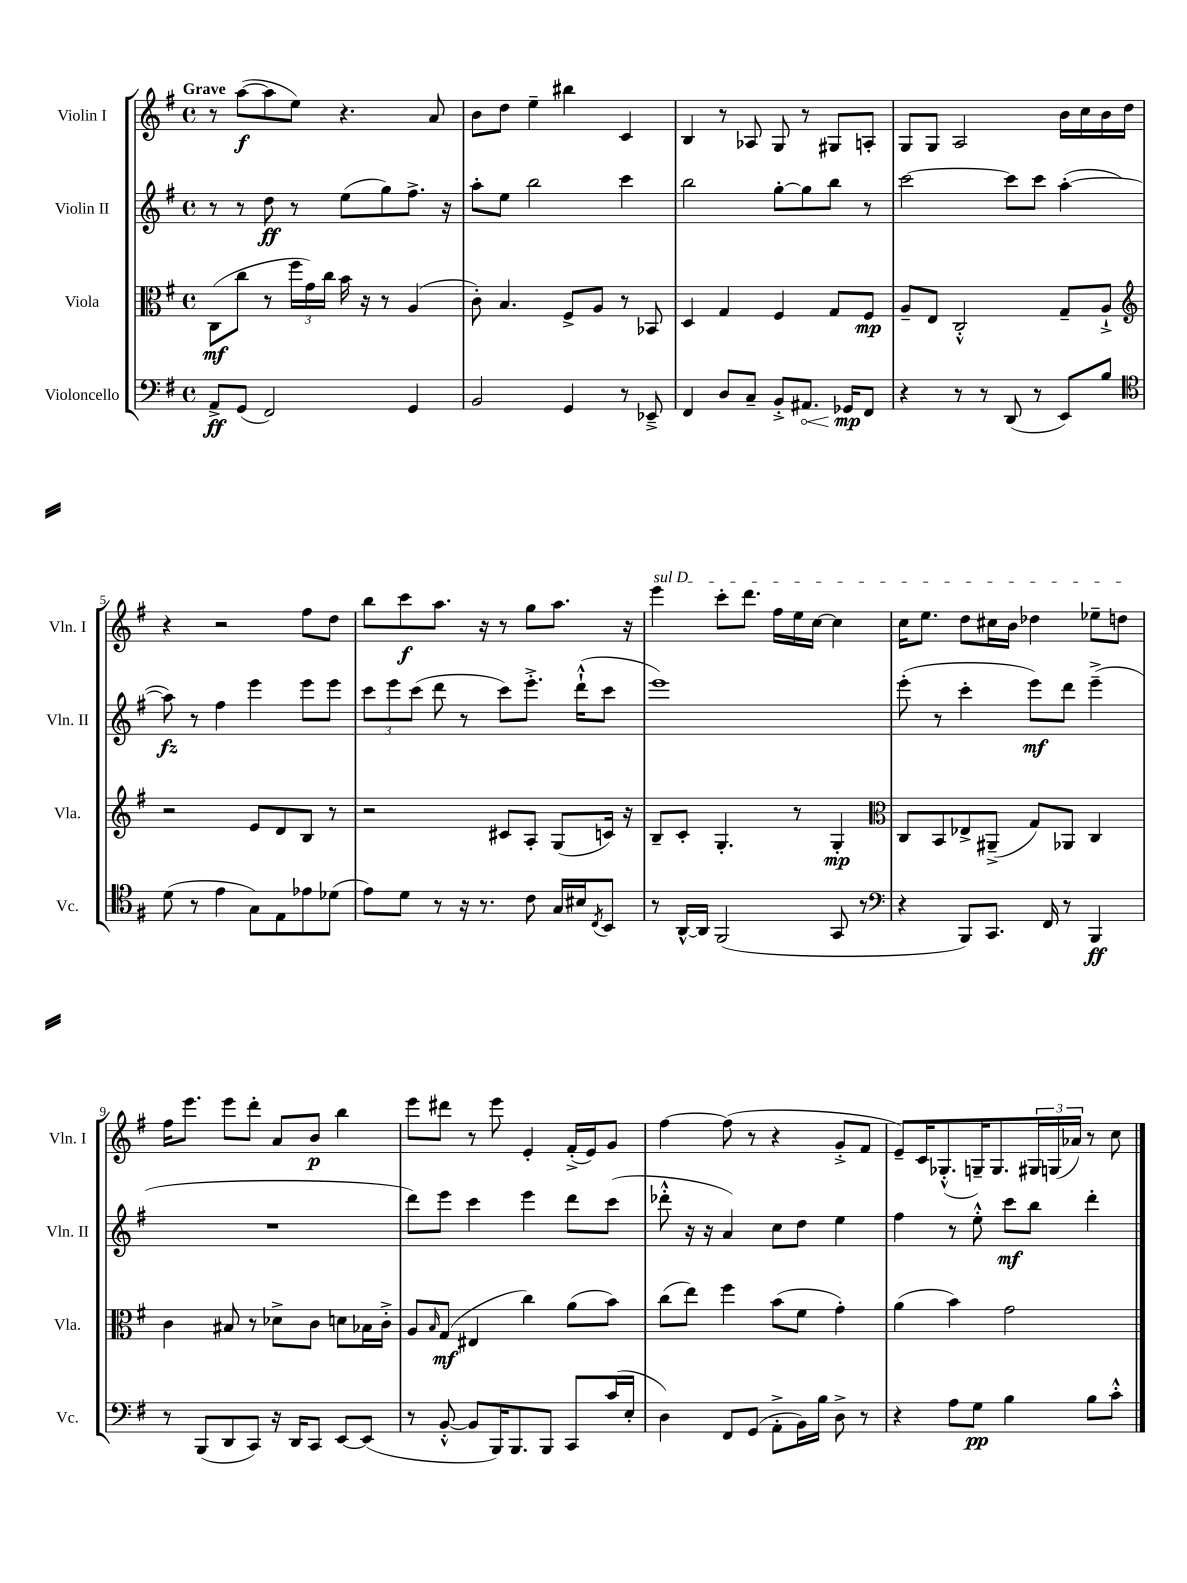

**kern	**dynam	**kern	**dynam	**kern	**dynam	**kern	**dynam
*part4	*part4	*part3	*part3	*part2	*part2	*part1	*part1
*staff4	*staff4	*staff3	*staff3	*staff2	*staff2	*staff1	*staff1
*I"Violoncello	*	*I"Viola	*	*I"Violin II	*	*I"Violin I	*
*I'Vc.	*	*I'Vla.	*	*I'Vln. II	*	*I'Vln. I	*
*clefF4	*	*clefC3	*	*clefG2	*	*clefG2	*
*k[f#]	*	*k[f#]	*	*k[f#]	*	*k[f#]	*
*M4/4	*	*M4/4	*	*M4/4	*	*M4/4	*
*met(c)	*	*met(c)	*	*met(c)	*	*met(c)	*
=1	=1	=1	=1	=1	=1	=1	=1
!	!	!	!	!	!	!LO:TX:a:B:t=Grave	!
8AA^/L	ff	(8C\L	mf	8r	.	8r	.
(8GG/J	.	8cc\J	.	8r	.	([8aa\L	f
2FF#/)	.	8r	.	8dd\	ff	8aa\]	.
.	.	24ff#\LL	.	8r	.	8ee\J)	.
.	.	24g\)	.	.	.	.	.
.	.	24cc\JJ	.	.	.	.	.
.	.	16b\	.	(8ee\L	.	4.r	.
.	.	16r	.	.	.	.	.
.	.	8r	.	8gg\)	.	.	.
4GG/	.	(4A/	.	8.ff#^\J	.	.	.
.	.	.	.	.	.	8a/	.
.	.	.	.	16r	.	.	.
=2	=2	=2	=2	=2	=2	=2	=2
2BB/	.	8c'\)	.	8aa'\L	.	8b\L	.
.	.	4.B/	.	8ee\J	.	8dd\J	.
.	.	.	.	2bb\	.	4ee~\	.
4GG/	.	8F#^/L	.	.	.	4bb#X\	.
.	.	8A/J	.	.	.	.	.
8r	.	8r	.	4ccc\	.	4c/	.
8EE-X~^/	.	8BB-X/	.	.	.	.	.
=3	=3	=3	=3	=3	=3	=3	=3
4FF#/	.	4D/	.	2bb\	.	4B/	.
8D/L	.	4G/	.	.	.	8r	.
8C~/J	.	.	.	.	.	8A-X/	.
8BB'^/L	.	4F#/	.	[8gg'\L	.	8G/	.
!	!LO:HP:b	!	!	!	!	!	!
8.AA#X/J	<	.	.	8gg\]	.	8r	.
.	.	8G/L	.	8bb\J	.	8G#X/L	.
16GG-X/KL	mp	.	.	.	.	.	.
8FF#/J	[	8F#/J	mp	8r	.	8An'/J	.
=4	=4	=4	=4	=4	=4	=4	=4
4r	.	8A~/L	.	[2ccc\	.	8G/L	.
.	.	8E/J	.	.	.	8G/J	.
8r	.	2C'^^/	.	.	.	2A/	.
8r	.	.	.	.	.	.	.
(8DD/	.	.	.	8ccc\L]	.	.	.
8r	.	.	.	8ccc\J	.	.	.
8EE/L)	.	8G~/L	.	([4aa'\	.	16b\LL	.
.	.	.	.	.	.	16cc\	.
8B/J	.	8A`^/J	.	.	.	16b\	.
.	.	.	.	.	.	16dd\JJ	.
!!LO:LB:g=z
=5	=5	=5	=5	=5	=5	=5	=5
*clefC4	*	*clefG2	*	*	*	*	*
(8d\	.	2r	.	8aa\])	fz	4r	.
8r	.	.	.	8r	.	.	.
4e\	.	.	.	4ff#\	.	2r	.
8G\L)	.	8e/L	.	4eee\	.	.	.
8E\	.	8d/	.	.	.	.	.
8e-X\	.	8B/J	.	8eee\L	.	8ff#\L	.
(8d-X\J	.	8r	.	8eee\J	.	8dd\J	.
=6	=6	=6	=6	=6	=6	=6	=6
8e\L)	.	2r	.	12ccc\L	.	8bb\L	.
.	.	.	.	12eee\	.	.	.
8d\J	.	.	.	.	.	8ccc\	f
.	.	.	.	(12ccc\J	.	.	.
8r	.	.	.	8ddd\	.	8.aa\J	.
16r	.	.	.	8r	.	.	.
8.r	.	.	.	.	.	16r	.
.	.	8c#X/L	.	8ccc\L)	.	8r	.
8c\	.	8A'/J	.	8.eee'^\J	.	8gg\L	.
16G/LL	.	(8G/L	.	.	.	8.aa\J	.
16B#X/J	.	.	.	(16ddd`^^\KL	.	.	.
8qC/	.	.	.	.	.	.	.
8BB/J	.	16cn/Jk)	.	8ccc\J	.	.	.
.	.	16r	.	.	.	16r	.
=7	=7	=7	=7	=7	=7	=7	=7
!	!	!	!	!	!	!LO:TX:a:i:t=sul D	!
8r	.	8B~/L	.	1eee)	.	4eee\	.
[16AA^^/LL	.	8c'/J	.	.	.	.	.
16AA/JJ]	.	.	.	.	.	.	.
(2FF#/	.	4.G'/	.	.	.	8ccc'\L	.
.	.	.	.	.	.	8.ddd\J	.
.	.	.	.	.	.	16ff#\LL	.
.	.	8r	.	.	.	16ee\	.
.	.	.	.	.	.	[16cc\JJ	.
8GG/	.	4G'/	mp	.	.	4cc\]	.
8r	.	.	.	.	.	.	.
=8	=8	=8	=8	=8	=8	=8	=8
*clefF4	*	*clefC3	*	*	*	*	*
4r	.	8C/L	.	(8eee'\	.	16cc\KL	.
.	.	.	.	.	.	8.ee\J	.
.	.	8BB/	.	8r	.	.	.
8BBB/L)	.	8E-X^/	.	4ccc'\	.	8dd\L	.
8.CC/J	.	(8AA#X~^/J	.	.	.	16cc#X\L	.
.	.	.	.	.	.	16b\JJ	.
.	.	8G/L)	.	8eee\L)	mf	4dd-X\	.
16FF#/	.	.	.	.	.	.	.
8r	.	8AA-X/J	.	8ddd\J	.	.	.
4BBB/	ff	4C/	.	(4eee~^\	.	8ee-X~\L	.
.	.	.	.	.	.	8ddn\J	.
!!LO:LB:g=z
=9	=9	=9	=9	=9	=9	=9	=9
8r	.	4c\	.	1r	.	16ff#\KL	.
.	.	.	.	.	.	8.eee\J	.
(8BBB/L	.	.	.	.	.	.	.
8DD/	.	8B#X/	.	.	.	8eee\L	.
8CC/J)	.	8r	.	.	.	8ddd'\J	.
16r	.	8d-X^\L	.	.	.	8a/L	.
16DD/KL	.	.	.	.	.	.	.
8CC/J	.	8c\J	.	.	.	8b/J	p
[8EE/L	.	8dn\L	.	.	.	4bb\	.
(8EE/J]	.	16B-X\L	.	.	.	.	.
.	.	16c'^\JJ	.	.	.	.	.
=10	=10	=10	=10	=10	=10	=10	=10
8r	.	8A/L	.	8ddd\L)	.	8eee\L	.
.	.	16qqB/	.	.	.	.	.
[8BB'^^/	.	(8G/J	mf	8eee\J	.	8ddd#X\J	.
8BB/L]	.	4E#X/	.	4ccc\	.	8r	.
16BBB/K)	.	.	.	.	.	8eee\	.
8.BBB/	.	.	.	.	.	.	.
.	.	4cc\)	.	4eee\	.	4e'/	.
8BBB/J	.	.	.	.	.	.	.
8CC/L	.	(8a\L	.	8ddd\L	.	(16f#'^/LL	.
.	.	.	.	.	.	16e/J)	.
(16c/L	.	8b\J)	.	(8ccc\J	.	8g/J	.
16E'/JJ	.	.	.	.	.	.	.
=11	=11	=11	=11	=11	=11	=11	=11
4D\)	.	(8cc\L	.	8ddd-X'^^\	.	[4ff#\	.
.	.	8ee\J)	.	16r	.	.	.
.	.	.	.	16r	.	.	.
8FF#/L	.	4ff#\	.	4a/)	.	(8ff#\]	.
(8GG/J	.	.	.	.	.	8r	.
8AA'^\L	.	(8b\L	.	8cc\L	.	4r	.
16BB\L)	.	8f#\J	.	8dd\J	.	.	.
16B\JJ	.	.	.	.	.	.	.
8D^\	.	4g'\)	.	4ee\	.	8g'^/L	.
8r	.	.	.	.	.	8f#/J	.
=12	=12	=12	=12	=12	=12	=12	=12
4r	.	(4a\	.	4ff#\	.	8e~/L)	.
.	.	.	.	.	.	16c/K	.
.	.	.	.	.	.	(8.G-X'^^/	.
8A\L	.	4b\)	.	8r	.	.	.
8G\J	pp	.	.	8ee'^^\	.	16Gn~/K)	.
.	.	.	.	.	.	8.G/	.
4B\	.	2g\	.	8ccc\L	mf	.	.
.	.	.	.	8bb\J	.	24G#X/L	.
.	.	.	.	.	.	(24Gn/	.
.	.	.	.	.	.	24a-X/JJ)	.
8B\L	.	.	.	4ddd'\	.	8r	.
8c'^^\J	.	.	.	.	.	8cc\	.
==	==	==	==	==	==	==	==
*-	*-	*-	*-	*-	*-	*-	*-
